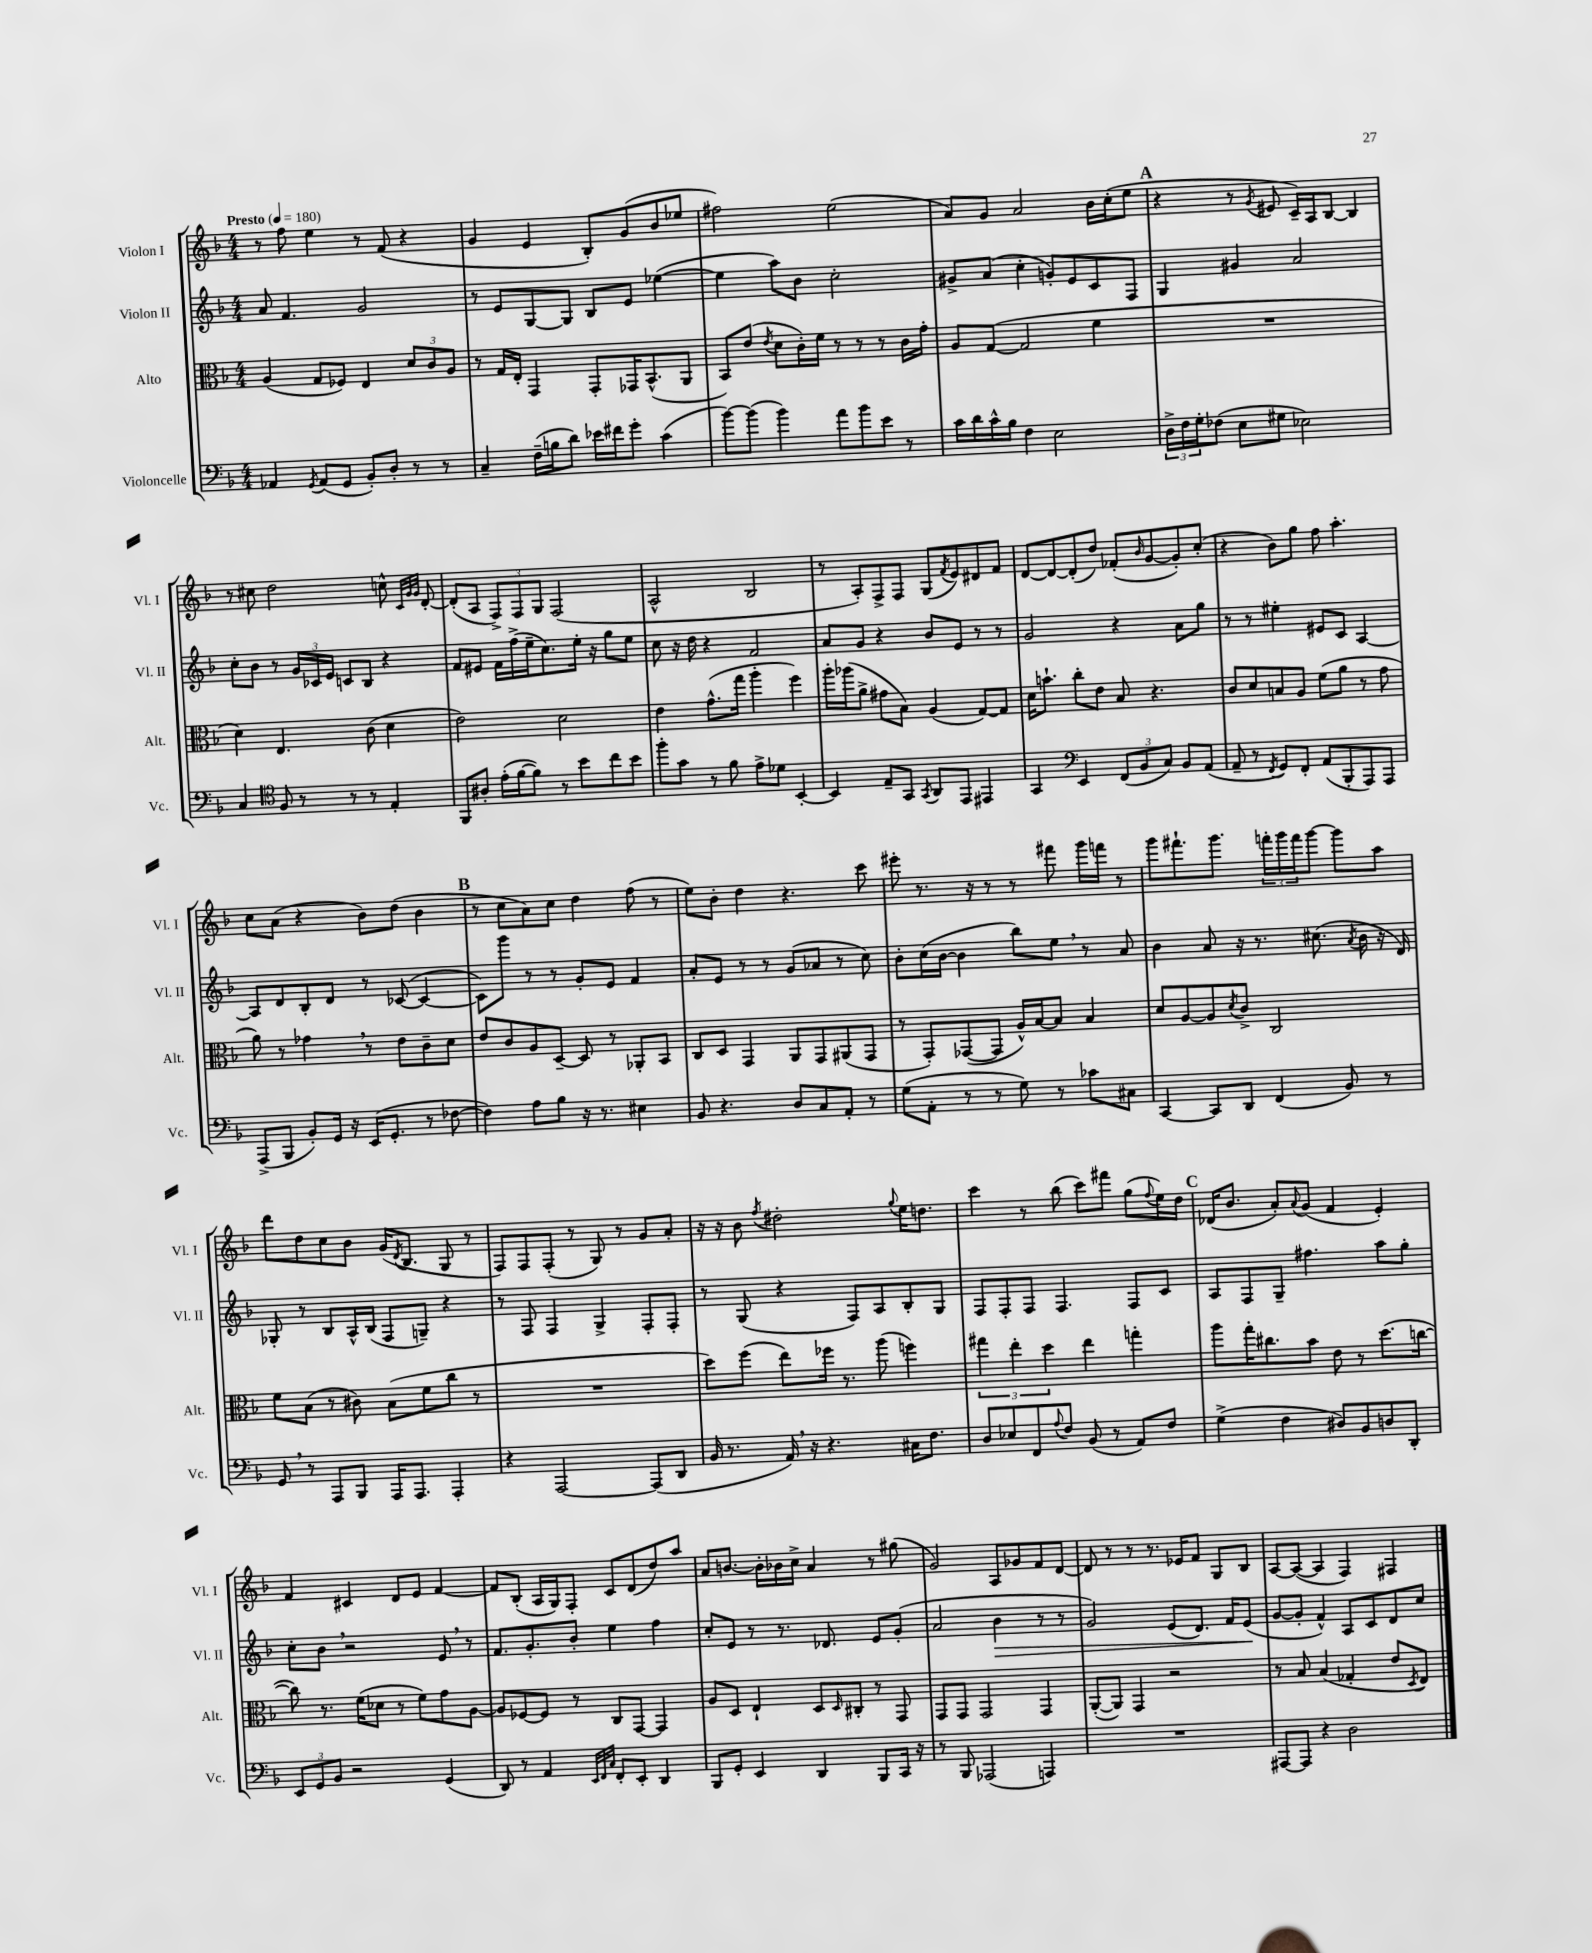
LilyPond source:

<<
\new StaffGroup <<
\new Staff = "s0" \with { instrumentName = "Violon I" shortInstrumentName = "Vl. I" } {
    \clef treble \key f \major \numericTimeSignature \time 4/4 \tempo "Presto" 4 = 180
    r8 f''8 e''4 r8 f'8( r4 |
    g'4 e'4 bes8-.) g'8( bes'8 ees''8 |
    fis''2) e''2( |
    a'8) g'8 a'2 bes'16 c''16-.( e''8 |
    \mark \markup { \bold "A" } r4 r8 \acciaccatura { g'8 } eis'8 c'16--) a16 bes8~ bes4 |
    r8 cis''8 d''2 c''8-^ \grace { c'32 g'32 g'32 } d'8~-. |
    d'8-.( a8 \tuplet 3/2 { f8->) f8 g8 } f2( |
    a2-^ bes2 |
    r8 a8-.) f8-> f8 g8( \acciaccatura { f'8 } e'8) dis'8 f'8 |
    d'8~ d'8~ d'8-.( d''8) fes'8-.( \grace { bes'16 } g'8~ g'8-.) c''8-.( |
    r4 bes'8) g''8 f''8 a''4.-. |
    c''8 a'8( r4 bes'8) d''8( bes'4 |
    \mark \markup { \bold "B" } r8 c''8 a'8) c''8 d''4 f''8( r8 |
    e''8) bes'8-. d''4 r4. c'''8 |
    eis'''8-. r8. r16 r8 r8 fis'''8 g'''16 f'''16 r8 |
    g'''8 fis'''8.-! g'''8. \tuplet 3/2 { f'''16-. g'''16 f'''16 } g'''8~ g'''8 a''8 |
    d'''8 d''8 c''8 bes'8 g'16( \acciaccatura { d'8 } bes8. g8 r8 |
    f8) f8 f8-.( r8 g8) r8 g'8 a'8-. |
    r16 r16 bes'8 \acciaccatura { f''8 } dis''2-. \appoggiatura { g''8 } e''16 d''8. |
    c'''4 r8 bes''8( c'''8) fis'''8 g''8( \appoggiatura { f''8 } e''16) d''16 |
    \mark \markup { \bold "C" } des'16( bes'8. a'8-.) \appoggiatura { a'8 } g'8( f'4 e'4-.) |
    f'4 cis'4 d'8 e'8 f'4~ |
    f'8 bes8-.( a16 g16) f8-. c'8 d'8( d''8) a''8 |
    a'8 b'8.~ b'16-. bes'16 c''16-> a'4 r8 gis''8( |
    g'2) a8 ges'8 f'8 d'8~ |
    d'8 r8 r8 r8. ees'16 f'8 g8 bes8 |
    a8~ a8~( a4 f4) fis4 \bar "|." |
}
\new Staff = "s1" \with { instrumentName = "Violon II" shortInstrumentName = "Vl. II" } {
    \clef treble \key f \major \numericTimeSignature \time 4/4
    a'8 f'4. g'2 |
    r8 e'8 g8~ g8 bes8 e'8 ees''4~( |
    ees''4 a''8) bes'8 c''2-. |
    gis'8-> a'8( c''4-. g'8-.) e'8 c'8 f8 |
    \mark \markup { \bold "A" } g4 gis'4 a'2 |
    c''8-. bes'8 r8 \tuplet 3/2 { g'16 ces'16 e'16 } c'8 bes8 r4 |
    f'8 eis'8 f'16 f''16->( e''16-- c''8.) e''16-. r16 g''8 e''8 |
    c''8 r16 d''16 r4 f'2 |
    a'8 g'8 r4 bes'8 e'8 r8 r8 |
    g'2 r4 a'8 g''8 |
    r8 r8 eis''4-. eis'8 c'8 a4~ |
    a8 d'8 bes8-. d'8 r8 ces'8~( ces'4~ |
    \mark \markup { \bold "B" } ces'8) g'''8 r8 r8 g'8-. e'8 f'4 |
    a'8-. e'8 r8 r8 g'8( aes'8 r8 c''8) |
    bes'8-. c''16( bes'16~ bes'4 bes''8) e''8 \breathe r8 a'8 |
    bes'4 a'8 r16 r8. cis''8.( \acciaccatura { a'8 } bes'16 r16 d'16) |
    ges8-. r8 bes8 a16-^ bes16( f8 g8--) r4 |
    r8 f8 f4 g4-> f8-. f8-. |
    r8 g8( r4 f8) a8 bes8-. g8 |
    f8 f8-. f8 f4. f8 c'8 |
    \mark \markup { \bold "C" } a8 f8 g8-- fis''4. a''8 g''8-. |
    c''8-. bes'8 \breathe r2 e'8 \breathe r8 |
    f'8. g'8.-. bes'8-. e''4 f''4 |
    c''8-. e'8 r8 r8. des'8. e'8 g'8-.( |
    a'2 bes'4\> r8 r8 |
    g'2) e'8( d'8.) f'16 e'8\!( |
    g'8~ g'8-. f'4-^) a8 c'8 d'8 c''8 \bar "|." |
}
\new Staff = "s2" \with { instrumentName = "Alto" shortInstrumentName = "Alt." } {
    \clef alto \key f \major \numericTimeSignature \time 4/4
    a4( g8 fes8) e4 \tuplet 3/2 { d'8 c'8 a8 } |
    r8 g16 e16-. g,4 g,8-. ges,16 bes,8.-^( a,8 |
    bes,8) e'8( \acciaccatura { e'8 } d'8 c'16-.) f'16 r8 r8 r8 c'16 g'16-. |
    a8 g8~( g2 f'4 |
    \mark \markup { \bold "A" } R1 |
    d'4) e4. c'8( d'4 |
    e'2) d'2 |
    e'4 g'8.-^( g''16 a''4-. f''4) |
    a''16-. aes''16( a'8-> gis'8 bes8) a4( g8~) g8 |
    d'16 b'8.-! c''8-. e'8 bes8 r4. |
    c'8 d'8 b8 a8 f'8( a'8 r8 g'8 |
    a'8) r8 ges'4 \breathe r8 e'8 c'8-- d'8 |
    \mark \markup { \bold "B" } e'8 c'8 a8 d8~-- d8 r8 aes,8-. bes,8 |
    c8 d8 g,4 a,8 g,8 ais,8( g,8 |
    r8 g,8-.) ges,8~( ges,8 a16-^) bes16~ bes8 bes4 |
    d'8 a8~ a8 \acciaccatura { d'8 } c'8-> c2 |
    f'8 bes8( r8 cis'8) bes8( f'8 c''8 r8 |
    R1 |
    d''8) f''8( e''8) fes''16 r8. a''8( f''4) |
    \tuplet 3/2 { gis''4 e''4-. d''4 } e''4 g''4-. |
    \mark \markup { \bold "C" } a''8 g''16-. cis''8. bes'8 e'8 r8 d''8.( c''16~ |
    c''8) r8. f'16( des'8 r8 f'8) g'8 a8~ |
    a8 fes8~ fes8 r8 c8 g,8~ g,4 |
    a8 d8 e4-! d8 \grace { d16 } cis8-. r8 g,8 |
    g,8 g,8 g,2 g,4 |
    a,8~-.( a,8) g,4 r2 |
    r8 bes8 bes4( ges4-. e'8 \acciaccatura { d8 } e8) \bar "|." |
}
\new Staff = "s3" \with { instrumentName = "Violoncelle" shortInstrumentName = "Vc." } {
    \clef bass \key f \major \numericTimeSignature \time 4/4
    aes,4 \acciaccatura { g,8 } aes,8( g,8 bes,8-.) d8-. r8 r8 |
    c4-- f16--( b16 d'8) ees'16 fis'16 g'8-. c'4( |
    bes'8~) bes'8( bes'4) a'8 bes'8 e'8 r8 |
    c'16 d'16 c'16-^ bes16 f4 e2 |
    \mark \markup { \bold "A" } \tuplet 3/2 { d16-> f16 g16-. } fes8( e8 gis8 ees2) |
    c4 \clef tenor f8 r8 r8 r8 e4-. |
    f,8 ais8-. e'16-.( f'16~ f'8) r8 bes'8 c''8 bes'8 |
    f''8-. g'8 r8 f'8 e'8-> des'8 bes,4~-. |
    bes,4 e8-- g,8 \acciaccatura { g,8 } a,8 e,8 eis,4 |
    g,4 \clef bass e,4 \tuplet 3/2 { f,8( bes,8 c8) } bes,8 a,8( |
    a,8-- r8 \acciaccatura { f,8 } g,8) f,8-. a,8( bes,,8-. a,,8) a,,8 |
    a,,8->( bes,,8 bes,8-.) g,16 r16 e,16( g,8.-. r8 fes8~ |
    \mark \markup { \bold "B" } fes4) a8 bes8 r16 r8. eis4 |
    bes,8 r4. d8 c8 a,8-. r8 |
    g8( a,8-. r8 r8 g8) r8 ces'8 cis8 |
    c,4~ c,8 d,8 f,4( bes,8) r8 |
    g,8 \breathe r8 a,,8 bes,,8 a,,16 a,,8. a,,4-. |
    r4 a,,2~ a,,8( d,8 |
    bes,16 r8. a,16) \breathe r16 r4. cis16 f8. |
    d8 ees8 f,8 \appoggiatura { a8 } f8 bes,8( r8 a,8) f8 |
    \mark \markup { \bold "C" } g4->( f4 dis8) bes,8 d8 d,8-. |
    \tuplet 3/2 { e,8 g,8 bes,8 } r2 g,4( |
    d,8) r8 a,4 \grace { e,32 f,32 c32 } f,8-. e,8-. d,4 |
    bes,,8 g,8-. e,4 d,4 bes,,8 c,16 r16 |
    r8 bes,,8 aes,,2( a,,4) |
    R1 |
    ais,,8~ ais,,8 r4 d2 \bar "|." |
}
>>
>>
\layout { \context { \Score \remove "Bar_number_engraver" } }
